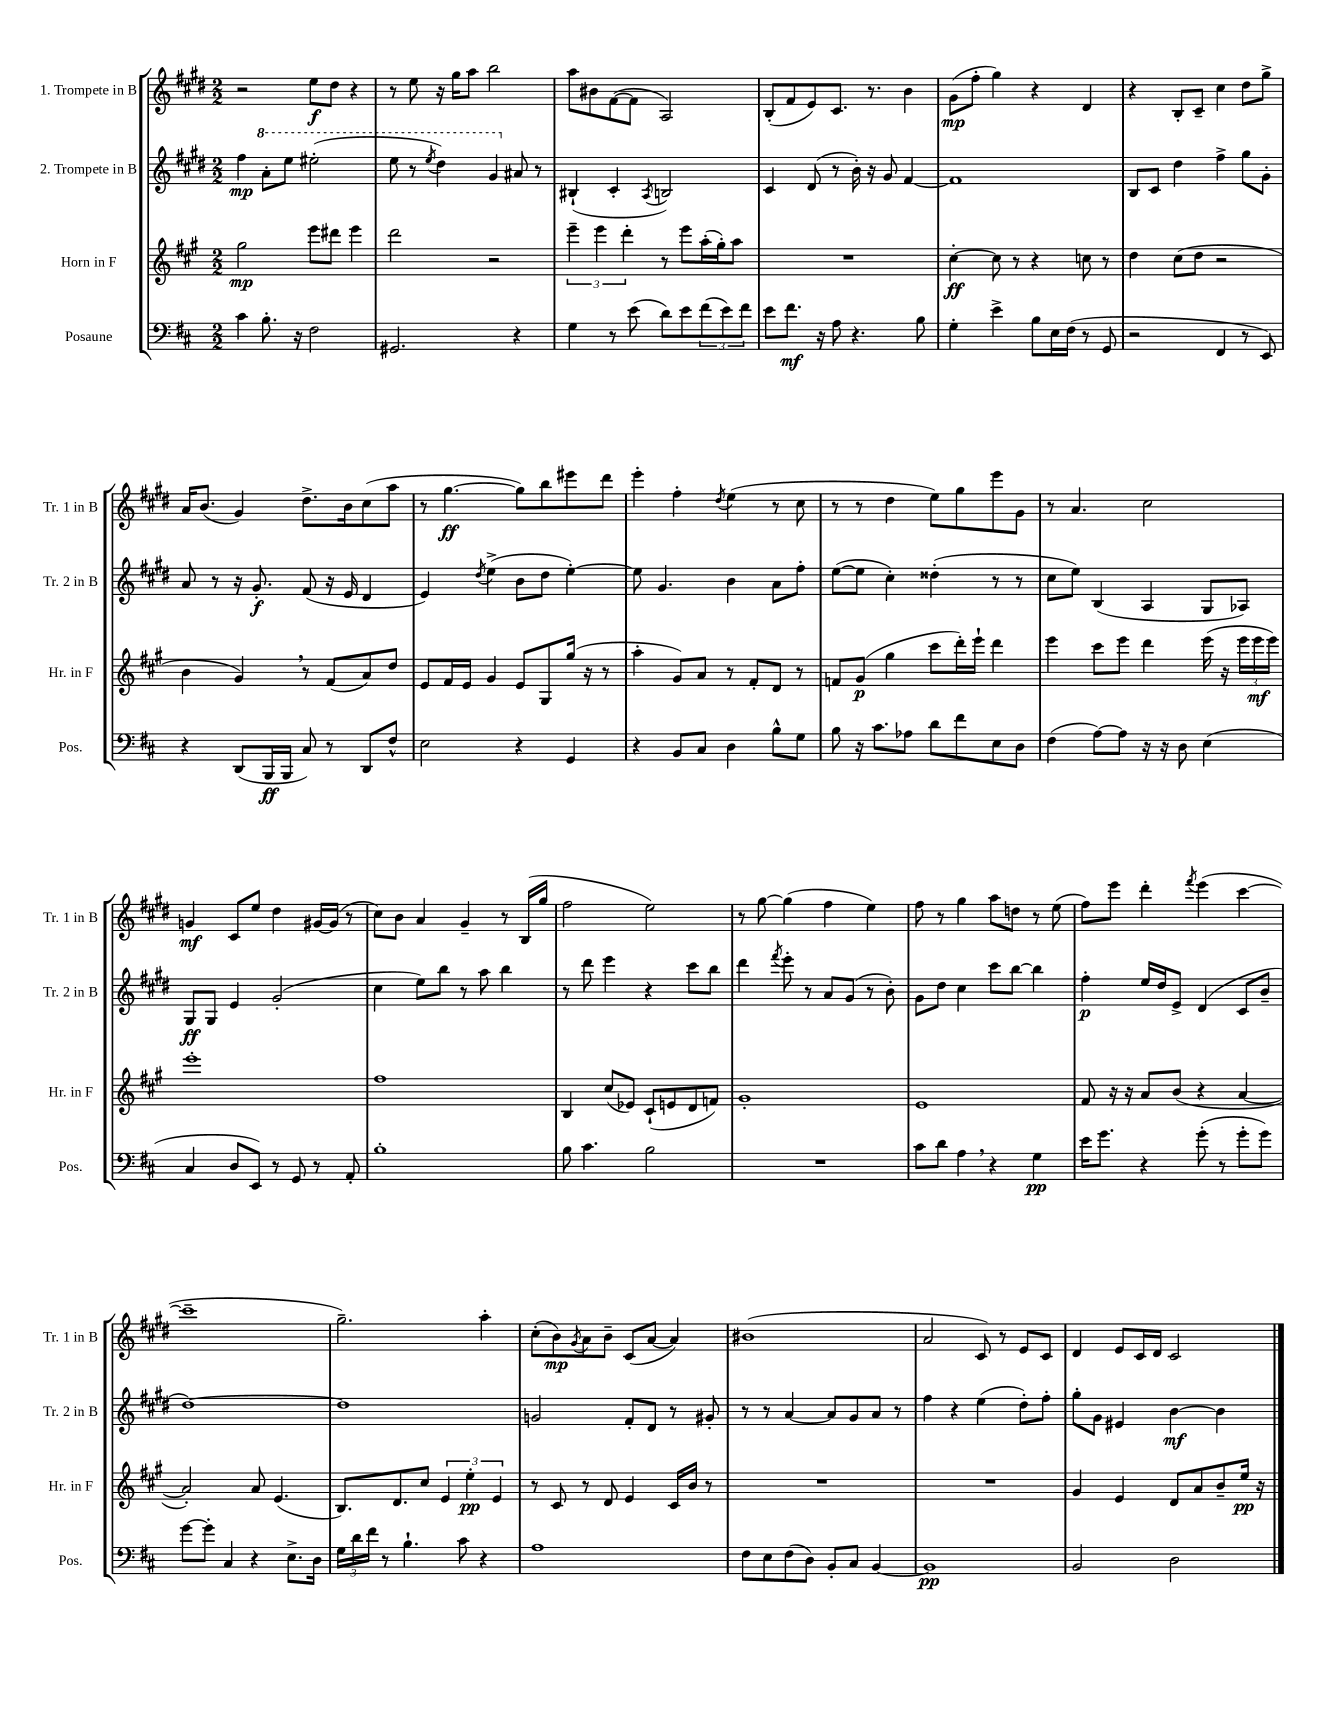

**kern	**kern	**kern	**kern
*staff4	*staff3	*staff2	*staff1
*clefF4	*clefG2	*clefG2	*clefG2
*k[f#c#]	*k[f#c#g#]	*k[f#c#g#d#]	*k[f#c#g#d#]
*M2/2	*M2/2	*M2/2	*M2/2
4c#	2gg#	4ff#	2r
8.B'	.	8aa'	.
.	.	8eee	.
16r	.	.	.
2F#	8eee	(2eee#'	8ee
.	8ddd#	.	8dd#
.	4eee	.	4r
=	=	=	=
2.GG#	2ddd	8eee	8r
.	.	8r	8ee
.	.	8qeee	.
.	.	4ddd#)	16r
.	.	.	16gg#
.	.	.	8aa
.	2r	4gg#	2bb
4r	.	8a#	.
.	.	8r	.
=	=	=	=
4G	6eee~	(4B#`	8aa
.	.	.	8b#
.	6eee	.	.
8r	.	4c#'	([8f#
.	6ddd'	.	.
(8e	.	.	8f#]
.	.	8qA	.
8d)	8r	2B)	2A)
8e	8eee	.	.
(12f#	(16aa'	.	.
.	16gg#')	.	.
12e)	.	.	.
.	8aa	.	.
12f#	.	.	.
=	=	=	=
8e	1r	4c#	(8B'
8.f#	.	.	8f#
.	.	(8d#	8e)
16r	.	.	.
8A	.	8r	8.c#
4.r	.	16b')	.
.	.	16r	8.r
.	.	8g#	.
.	.	[4f#	4b
8B	.	.	.
=	=	=	=
4G'	[4cc#'	1f#]	(8g#
.	.	.	8ff#'
4e^	8cc#]	.	4gg#)
.	8r	.	.
8B	4r	.	4r
16E	.	.	.
(16F#	.	.	.
8r	8cc	.	4d#
8GG	8r	.	.
=	=	=	=
2r	4dd	8B	4r
.	.	8c#	.
.	(8cc#	4dd#	8B'
.	8dd	.	8c#~
4FF#	2r	4ff#^	4cc#
8r	.	8gg#	8dd#
8EE)	.	8g#'	8gg#^
=	=	=	=
4r	4b	8a	16a
.	.	.	(8.b
.	.	8r	.
(8DD	4g#)	16r	4g#)
.	.	8.g#'	.
16BBB	.	.	.
16BBB	.	.	.
8C#)	8r	(8f#	8.dd#^
8r	(8f#	16r	.
.	.	16e	16b
8DD	8a)	4d#	(8cc#
8F#^^	8dd	.	8aa
=	=	=	=
2E	8e	4e)	8r
.	16f#	.	[4.gg#
.	16e	.	.
.	.	8qdd#	.
.	4g#	(4ee^	.
4r	8e	8b	8gg#])
.	8G#	8dd#	8bb
4GG	(16gg#	[4ee')	8eee#
.	16r	.	.
.	8r	.	8ddd#
=	=	=	=
4r	4aa'	8ee]	4eee'
.	.	4.g#	.
8BB	8g#)	.	4ff#'
8C#	8a	.	.
.	.	.	8qdd#
4D	8r	4b	(4ee
.	8f#'	.	.
8B^^	8d	8a	8r
8G	8r	8ff#'	8cc#
=	=	=	=
8B	8f	([8ee	8r
16r	(8g#	8ee]	8r
8.c#	.	.	.
.	4gg#	4cc#')	4dd#
8A-	.	.	.
8d	8ccc#	(4dd##'	8ee)
8f#	16ddd')	.	8gg#
.	16eee`	.	.
8E	4ddd	8r	8eee
8D	.	8r	8g#
=	=	=	=
(4F#	4eee	8cc#	8r
.	.	8ee)	4.a
[8A)	8ccc#	(4B	.
8A]	8eee	.	.
16r	4ddd	4A	2cc#
16r	.	.	.
8D	.	.	.
(4E	(16eee	8G#	.
.	16r	.	.
.	24eee	8A-)	.
.	24eee	.	.
.	24eee)	.	.
=	=	=	=
4C#	1eee'	8G#	4g
.	.	8G#	.
8D	.	4e	8c#
8EE)	.	.	8ee
8r	.	(2g#'	4dd#
8GG	.	.	.
8r	.	.	[16g#
.	.	.	(16g#]
8AA'	.	.	8r
=	=	=	=
1B'	1ff#	4cc#	8cc#)
.	.	.	8b
.	.	8ee)	4a
.	.	8bb	.
.	.	8r	4g#~
.	.	8aa	.
.	.	4bb	8r
.	.	.	(16B
.	.	.	16gg#
=	=	=	=
8B	4B	8r	2ff#
4.c#	.	8ddd#	.
.	(8cc#	4eee	.
.	8e-)	.	.
2B	(8c#`	4r	2ee)
.	8e	.	.
.	8d	8ccc#	.
.	8f)	8bb	.
=	=	=	=
1r	1g#'	4ddd#	8r
.	.	.	[8gg#
.	.	8qfff#	.
.	.	8eee'	(4gg#]
.	.	8r	.
.	.	8a	4ff#
.	.	(8g#	.
.	.	8r	4ee)
.	.	8b')	.
=	=	=	=
8c#	1e	8g#	8ff#
8d	.	8dd#	8r
4A	.	4cc#	4gg#
4r	.	8ccc#	8aa
.	.	[8bb	8dd
4G	.	4bb]	8r
.	.	.	(8ee
=	=	=	=
16e	8f#	4ff#'	8ff#)
8.g	.	.	.
.	16r	.	8eee
.	16r	.	.
4r	8a	16ee	4ddd#'
.	.	16dd#	.
.	(8b	8e^	.
.	.	.	8qfff#
(8g'	4r	(4d#	(4eee
8r	.	.	.
8g'	[4a	8c#	[4ccc#
8g)	.	8b~	.
=	=	=	=
[8g	2a'])	[1dd#)	1ccc#~]
8g']	.	.	.
4C#	.	.	.
4r	8a	.	.
.	(4.e	.	.
8.E^	.	.	.
16D	.	.	.
=	=	=	=
24G	8.B)	1dd#]	2.gg#~)
24d	.	.	.
24f#	.	.	.
8r	.	.	.
.	8.d	.	.
4.B`	.	.	.
.	8cc#	.	.
.	6e	.	.
8c#	.	.	.
.	6ee'	.	.
4r	.	.	4aa'
.	6e	.	.
=	=	=	=
1A	8r	2g	(8cc#'
.	8c#	.	8b)
.	.	.	8qg#
.	8r	.	8a
.	8d	.	8b~
.	4e	8f#'	(8c#
.	.	8d#	[8a
.	16c#	8r	4a])
.	16b	.	.
.	8r	8g#'	.
=	=	=	=
8F#	1r	8r	(1b#
8E	.	8r	.
(8F#	.	[4a	.
8D)	.	.	.
8BB'	.	8a]	.
8C#	.	8g#	.
[4BB	.	8a	.
.	.	8r	.
=	=	=	=
1BB]	1r	4ff#	2a
.	.	4r	.
.	.	(4ee	8c#)
.	.	.	8r
.	.	8dd#')	8e
.	.	8ff#'	8c#
=	=	=	=
2BB	4g#	8gg#'	4d#
.	.	8g#	.
.	4e	4e#	8e
.	.	.	16c#
.	.	.	16d#
2D	8d	[4b	2c#
.	8a	.	.
.	8b~	4b]	.
.	16ee	.	.
.	16r	.	.
==	==	==	==
*-	*-	*-	*-
